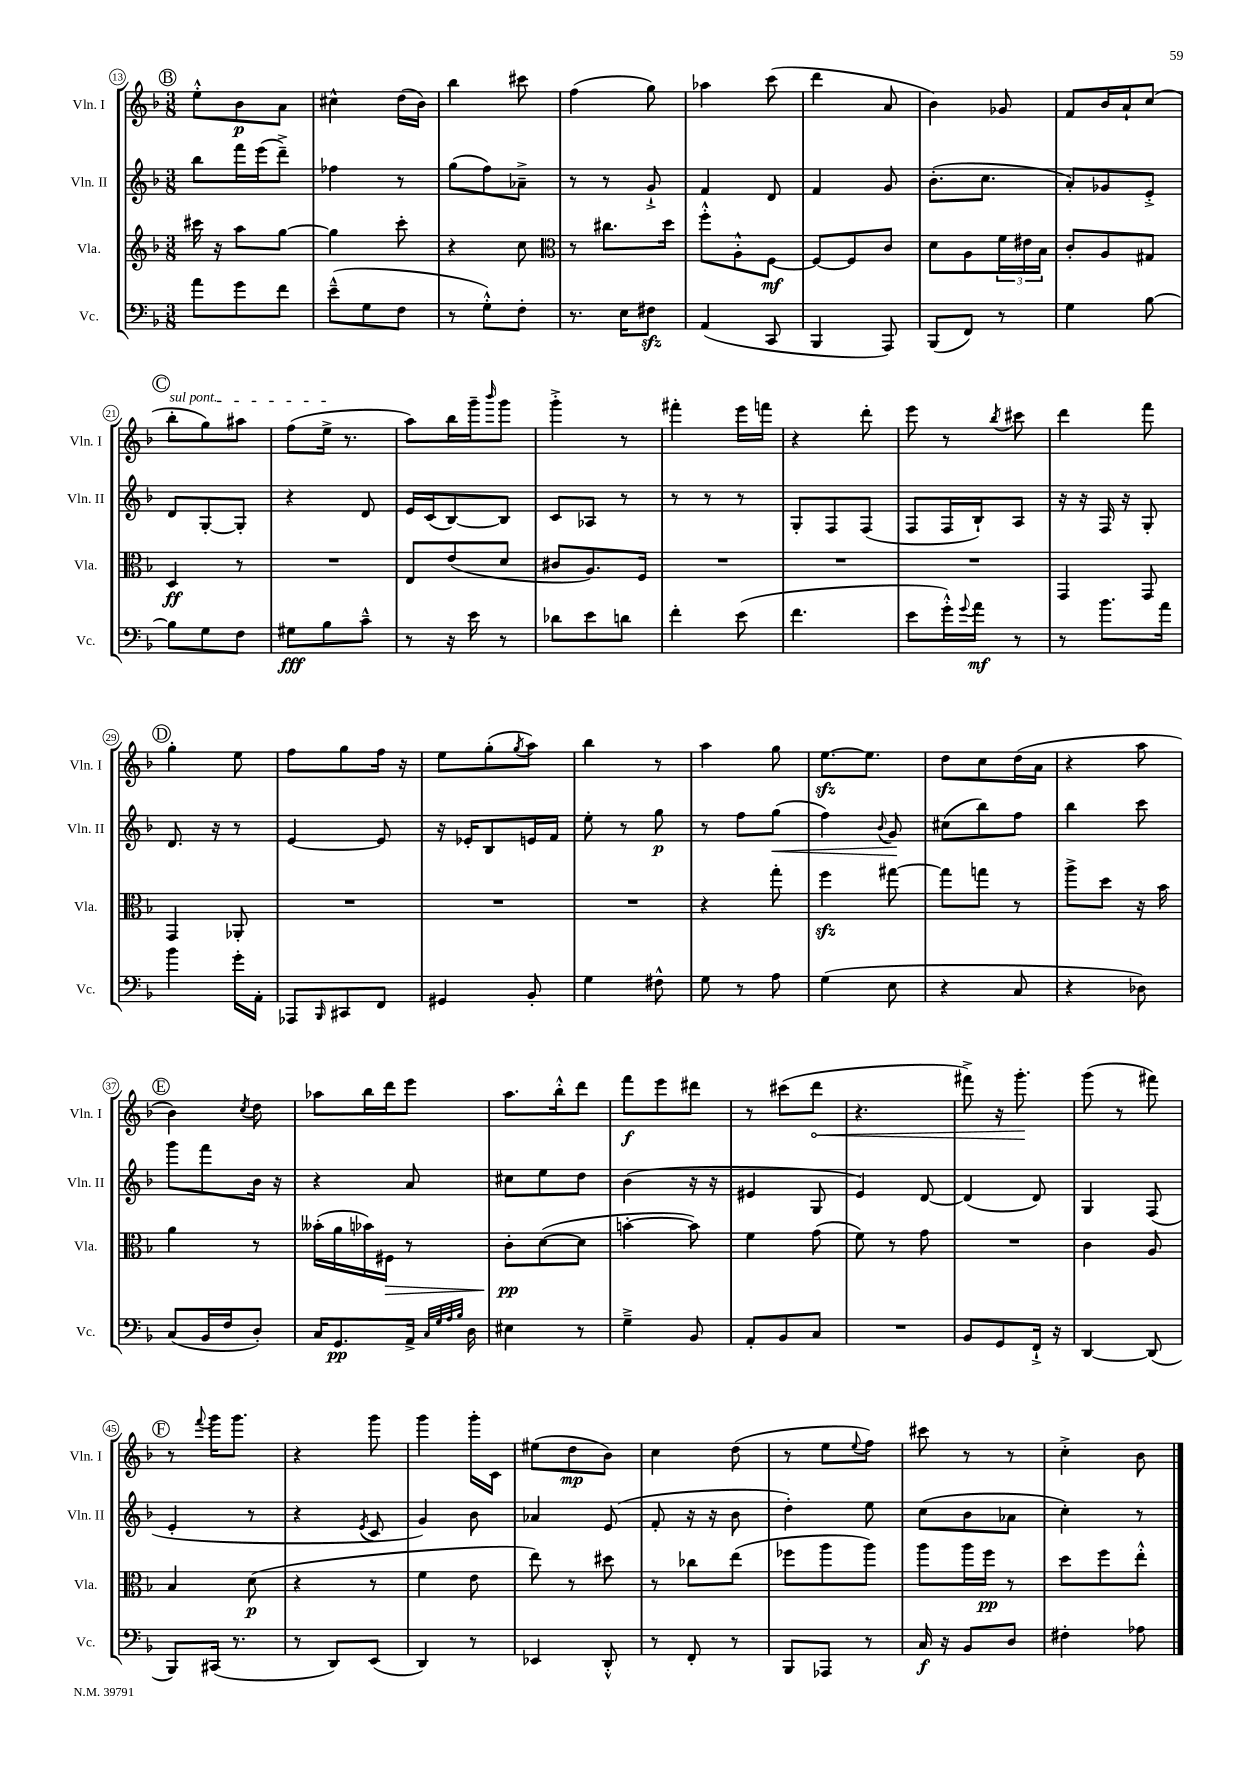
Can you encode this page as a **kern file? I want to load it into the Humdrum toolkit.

**kern	**kern	**kern	**kern
*staff4	*staff3	*staff2	*staff1
*clefF4	*clefG2	*clefG2	*clefG2
*k[b-]	*k[b-]	*k[b-]	*k[b-]
*M3/8	*M3/8	*M3/8	*M3/8
8a	16ccc#	8bb-	8ee'^^
.	16r	.	.
8g	8aa	16fff	8b-
.	.	(16eee	.
8f	[8gg	8ddd~^)	8a
=	=	=	=
(8e~^^	4gg]	4ff-	4cc#^^
8G	.	.	.
8F	8ccc'	8r	(16dd
.	.	.	16b-)
=	=	=	=
8r	4r	(8gg	4bb-
8G'^^)	.	8ff)	.
8F'	8cc	8a-~^	8ccc#
=	=	=	=
*	*clefC3	*	*
8.r	8r	8r	(4ff
.	8.cc#	8r	.
16E	.	.	.
8F#	.	8g`^	8gg)
.	16dd	.	.
=	=	=	=
(4AA	8ff'^^	4f	4aa-
.	8A'^^	.	.
8CC	[8F	8d	(8ccc
=	=	=	=
4BBB-	8F_	4f	4ddd
.	8F]	.	.
8AAA)	8c	8g	8a
=	=	=	=
(8BBB-	8d	(8.b-'	4b-)
8FF)	8A	.	.
.	.	8.cc	.
8r	24f	.	8g-
.	24e#	.	.
.	24B-	.	.
=	=	=	=
4G	8c'	8a')	8f
.	8A	8g-	16b-
.	.	.	16a`
[8B-	8G#	8e'^	(8cc
=	=	=	=
8B-]	4D	8d	8bb-'
8G	.	[8G'	8gg)
8F	8r	8G']	8aa#
=	=	=	=
8G#	4.r	4r	(8ff
8B-	.	.	16ee^
.	.	.	8.r
8c~^^	.	8d	.
=	=	=	=
8r	8E	16e	8aa)
.	.	(16c	.
16r	(8e	[8B-)	16bb-
16e	.	.	16ggg~
.	.	.	16qqbbb-
8r	8d	8B-]	8ggg
=	=	=	=
8d-	8c#	8c	4ggg'^
8e	8.A)	8A-	.
8d	.	8r	8r
.	16F	.	.
=	=	=	=
4f'	4.r	8r	4fff#'
.	.	8r	.
(8e	.	8r	16eee
.	.	.	16fff
=	=	=	=
4.f	4.r	8G'	4r
.	.	8F	.
.	.	(8F	8ddd'
=	=	=	=
8e	4.r	8F	8eee
16g'^^)	.	16F	8r
8qqg	.	.	.
16a	.	16B-`)	.
.	.	.	8qbb-
8r	.	8A	8ccc#
=	=	=	=
8r	4GG	16r	4ddd
.	.	16r	.
8.b-	.	16F	.
.	.	16r	.
.	8GG	8G'	8fff
16a	.	.	.
=	=	=	=
4b-	4GG	8.d	4gg'
.	.	16r	.
16g'	8AA-'	8r	8ee
16AA'	.	.	.
=	=	=	=
8AAA-	4.r	[4e	8ff
16qqBBB-	.	.	.
8CC#	.	.	8gg
8FF	.	8e]	16ff
.	.	.	16r
=	=	=	=
4GG#	4.r	16r	8ee
.	.	16e-'	.
.	.	8B-	(8gg'
.	.	.	8qgg
8BB-'	.	16e	8aa)
.	.	16f	.
=	=	=	=
4G	4.r	8ee'	4bb-
.	.	8r	.
8F#^^	.	8gg	8r
=	=	=	=
8G	4r	8r	4aa
8r	.	8ff	.
8A	8gg'	(8gg	8gg
=	=	=	=
(4G	4ff	4ff)	[8.ee
.	.	.	8.ee]
.	.	8qqb-	.
8E	[8gg#	8g	.
=	=	=	=
4r	8gg#]	(8cc#	8dd
.	8gg	8bb-)	8cc
8C	8r	8ff	(16dd
.	.	.	16a
=	=	=	=
4r	8aa^	4bb-	4r
.	8dd	.	.
8D-)	16r	8ccc	8aa
.	16b-	.	.
=	=	=	=
(8C	4a	8ggg	4b-)
16BB-	.	8fff	.
16F	.	.	.
.	.	.	8qcc
8D')	8r	16b-	8dd
.	.	16r	.
=	=	=	=
16C	(16b--'	4r	8aa-
8.GG	16a	.	.
.	16b-)	.	16bb-
.	16F#	.	16ddd
16AA^	8r	8a	8eee
32qqC	.	.	.
32qqG	.	.	.
32qqA	.	.	.
32qqB-	.	.	.
16D	.	.	.
=	=	=	=
4E#	8c'	8cc#	8.aa
.	([8d	8ee	.
.	.	.	16bb-'^^
8r	8d]	8dd	8ddd
=	=	=	=
4G~^	[4b'	(4b-	8fff
.	.	.	8eee
8BB-	8b])	16r	8ddd#
.	.	16r	.
=	=	=	=
8AA'	4f	4e#	8r
8BB-	.	.	(8ccc#
8C	(8g	8G	8ddd
=	=	=	=
4.r	8f)	4e)	4.r
.	8r	.	.
.	8g	[8d	.
=	=	=	=
8BB-	4.r	(4d]	8fff#^)
8GG	.	.	16r
.	.	.	8.ggg'
16FF`^	.	8d)	.
16r	.	.	.
=	=	=	=
[4DD	4c	4G	(8ggg
.	.	.	8r
(8DD]	8A	(8F	8fff#)
=	=	=	=
8BBB-)	4B-	4e'	8r
.	.	.	8qqfff
(16CC#	.	.	16ggg
8.r	.	.	8.ggg
.	(8d	8r	.
=	=	=	=
8r	4r	4r	4r
8DD)	.	.	.
.	.	8qe	.
(8EE	8r	8c	8ggg
=	=	=	=
4DD)	4f	4g)	4ggg
8r	8e	8b-	16ggg'
.	.	.	16c
=	=	=	=
4EE-	8ee)	4a-	(8ee#
.	8r	.	8dd
8DD'^^	8dd#	(8e	8b-)
=	=	=	=
8r	8r	8f'	4cc
8FF'	8cc-	16r	.
.	.	16r	.
8r	(8ee	8b-	(8dd
=	=	=	=
8BBB-	8ff-	4dd')	8r
8AAA-	8aa	.	8ee
.	.	.	8qqee
8r	8aa)	8ee	8ff)
=	=	=	=
16C	8aa	(8cc	8ccc#
16r	.	.	.
8BB-	16aa	8b-	8r
.	16ff	.	.
8D	8r	8a-	8r
=	=	=	=
4F#'	8dd	4cc')	4cc'^
.	8ff	.	.
8A-	8ee'^^	8r	8b-
==	==	==	==
*-	*-	*-	*-
